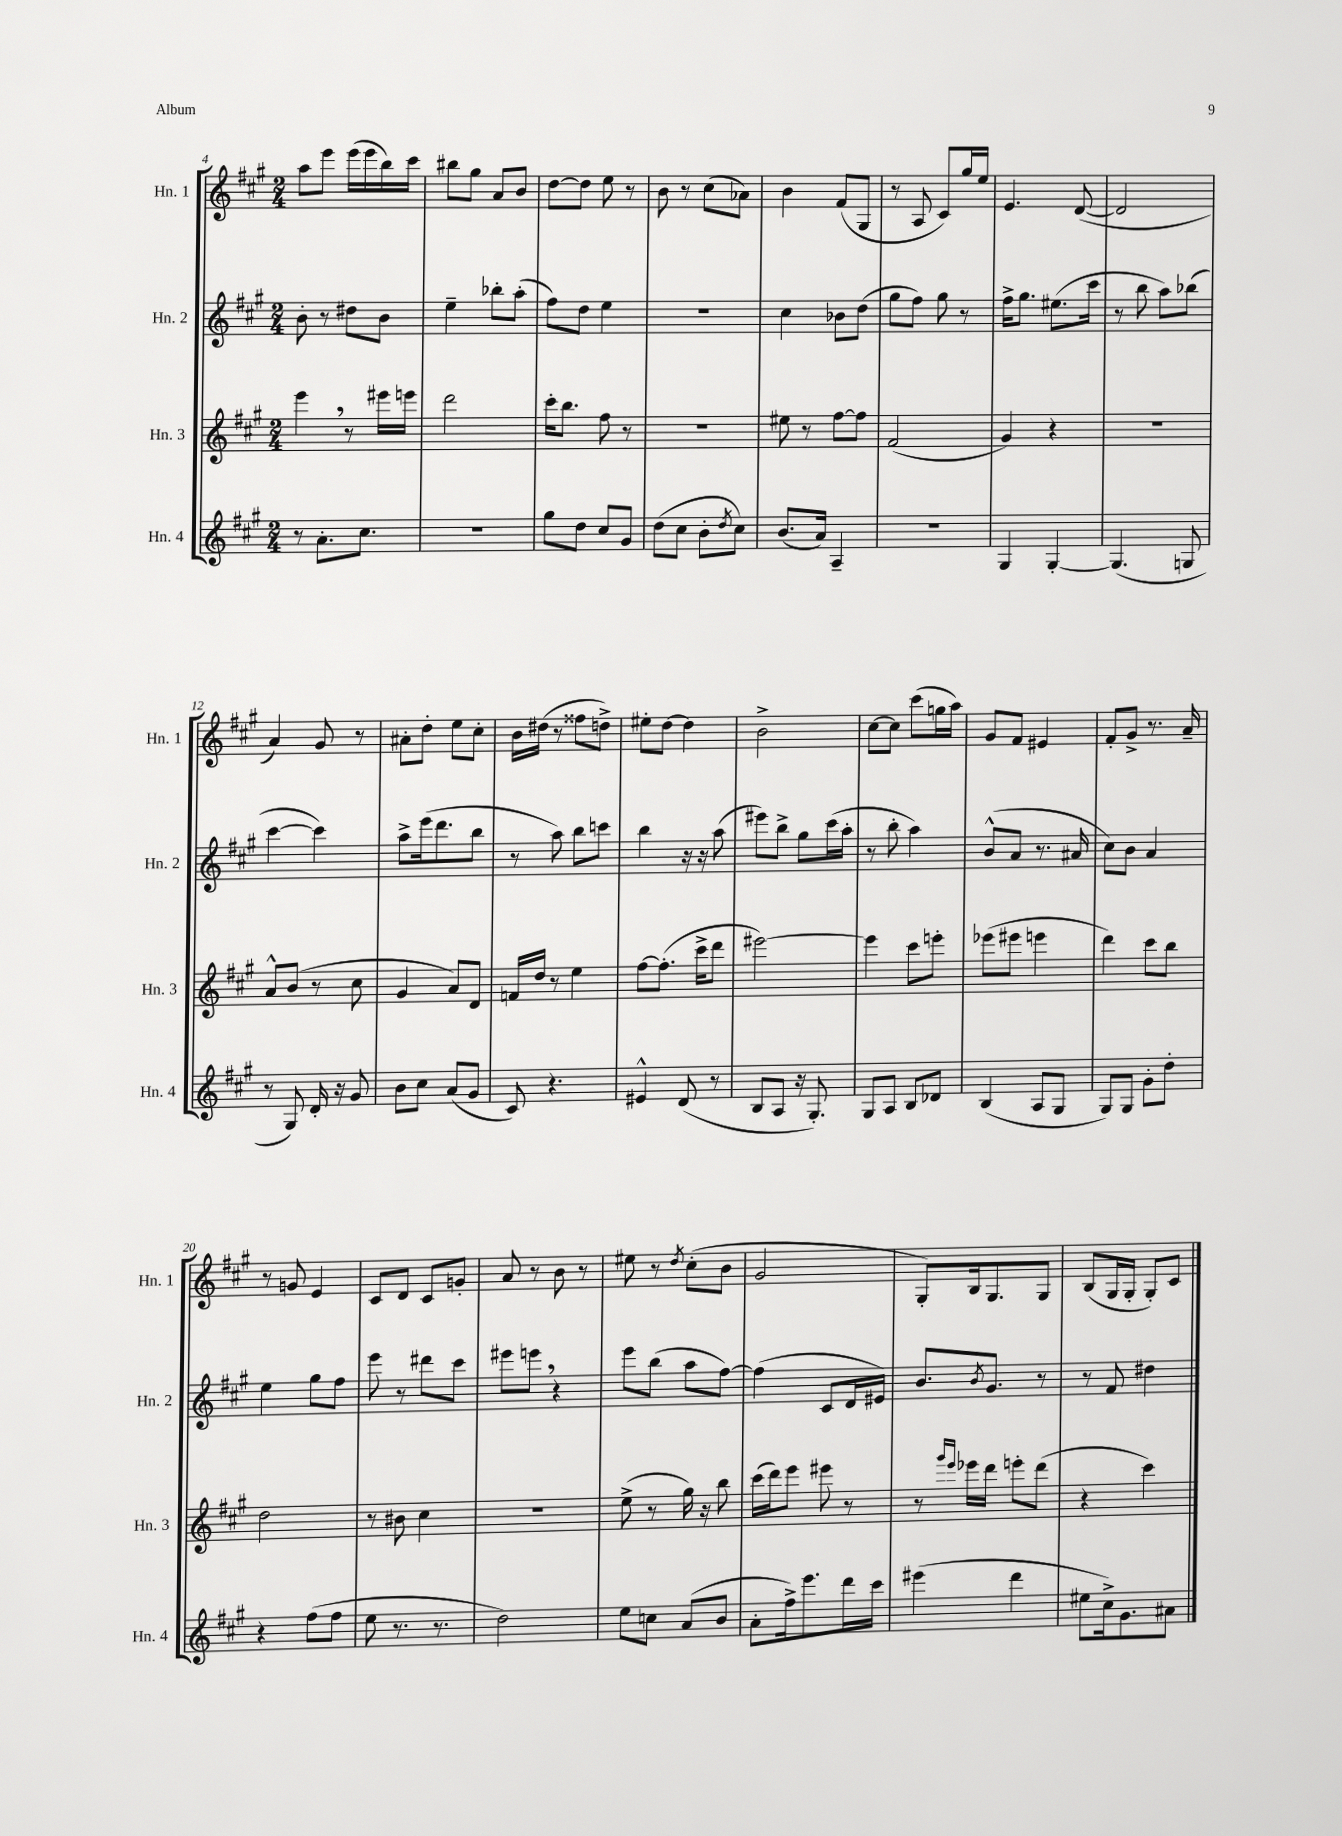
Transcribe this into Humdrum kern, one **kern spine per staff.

**kern	**kern	**kern	**kern
*staff4	*staff3	*staff2	*staff1
*clefG2	*clefG2	*clefG2	*clefG2
*k[f#c#g#]	*k[f#c#g#]	*k[f#c#g#]	*k[f#c#g#]
*M2/4	*M2/4	*M2/4	*M2/4
8r	4eee	8b'	8aa
8.a'	.	8r	8eee
.	8r	8dd#	(16eee
8.cc#	.	.	16eee
.	16eee#	8b	16bb)
.	16eee	.	16ccc#
=	=	=	=
2r	2ddd	4ee~	8bb#
.	.	.	8gg#
.	.	8bb-'	8a
.	.	(8aa'	8b
=	=	=	=
8gg#	16ccc#'	8ff#)	[8dd
.	8.bb	.	.
8dd	.	8dd	8dd]
8cc#	8ff#	4ee	8ee
8g#	8r	.	8r
=	=	=	=
(8dd	2r	2r	8b
8cc#	.	.	8r
8b'	.	.	(8cc#
8qdd	.	.	.
8cc#)	.	.	8a-)
=	=	=	=
(8.b	8ee#	4cc#	4b
.	8r	.	.
16a)	.	.	.
4A~	[8ff#	8b-	(8f#
.	8ff#]	(8dd	8G#
=	=	=	=
2r	(2f#	8gg#	8r
.	.	8ff#)	8A
.	.	8gg#	8c#)
.	.	8r	16gg#
.	.	.	16ee
=	=	=	=
4G#	4g#)	16ff#^	4.e
.	.	8.gg#	.
[4G#'	4r	(8.ee#	.
.	.	.	([8d
.	.	16ccc#	.
=	=	=	=
(4.G#]	2r	8r	2d]
.	.	8bb	.
.	.	8aa)	.
8G	.	(8bb-	.
=	=	=	=
8r	8a^^	[4ccc#	4a)
8G#)	(8b	.	.
16d'	8r	4ccc#])	8g#
16r	.	.	.
8g#	8cc#	.	8r
=	=	=	=
8b	4g#	8aa^	8a#'
8cc#	.	(16eee	8dd'
.	.	8.ddd	.
(8a	8a)	.	8ee
8g#	8d	8bb	8cc#'
=	=	=	=
8c#)	16f	8r	16b
.	16dd	.	(16dd#
4.r	8r	8aa)	8r
.	4ee	8bb	8ff##
.	.	8ccc	8dd^)
=	=	=	=
4e#^^	[8ff#	4bb	8ee#'
.	(8.ff#']	.	[8dd
(8d	.	16r	4dd]
.	16ccc#^	16r	.
8r	8ddd	(8aa	.
=	=	=	=
8B	[2eee#)	8eee#)	2b^
8A	.	8bb^	.
16r	.	8gg#	.
8.G#')	.	.	.
.	.	(16ccc#	.
.	.	16aa'	.
=	=	=	=
8G#	4eee#]	8r	[8cc#
8A	.	8bb'	8cc#]
8B	8ccc#	4aa)	(8ccc#
8d-	8eee'	.	16gg
.	.	.	16aa)
=	=	=	=
(4B	(8eee-	(8b^^	8g#
.	8eee#	8a	8f#
8A	4eee	8.r	4e#
8G#	.	.	.
.	.	16a#	.
=	=	=	=
8G#)	4ddd)	8cc#)	8f#'
8G#	.	8b	8g#^
8g#'	8ccc#	4a	8.r
8dd'	8bb	.	.
.	.	.	16a~
=	=	=	=
4r	2dd	4ee	8r
.	.	.	8g
(8ff#	.	8gg#	4e
8ff#	.	8ff#	.
=	=	=	=
8ee	8r	8eee	8c#
8.r	8b#	8r	8d
.	4cc#	8ddd#	8c#
8.r	.	.	.
.	.	8ccc#	8g'
=	=	=	=
2dd)	2r	8eee#	8a
.	.	8eee	8r
.	.	4r	8b
.	.	.	8r
=	=	=	=
8ee	(8ee^	8eee	8ee#
8cc	8r	(8bb	8r
.	.	.	8qdd
(8a	16gg#)	8aa	(8cc#'
.	16r	.	.
8b	8bb	[8ff#)	8b
=	=	=	=
8a'	(16ccc#	(4ff#]	2g#
.	16ddd)	.	.
16ff#^)	8eee	.	.
8.eee	.	.	.
.	8eee#	8c#	.
16ddd	8r	16d	.
16ccc#	.	16e#)	.
=	=	=	=
(4eee#	8r	8.b	8G#')
.	16qqggg#	.	.
.	16qqeee	.	.
.	16eee-	.	16B
.	.	8qb	.
.	16ddd	8.g#	8.G#
4ddd	8eee'	.	.
.	(8ddd	8r	8G#
=	=	=	=
8ee#	4r	8r	(8B
16cc#^)	.	8f#	16G#
8.g#	.	.	16G#'
.	4ccc#)	4dd#	8G#')
8a#	.	.	8c#
==	==	==	==
*-	*-	*-	*-
